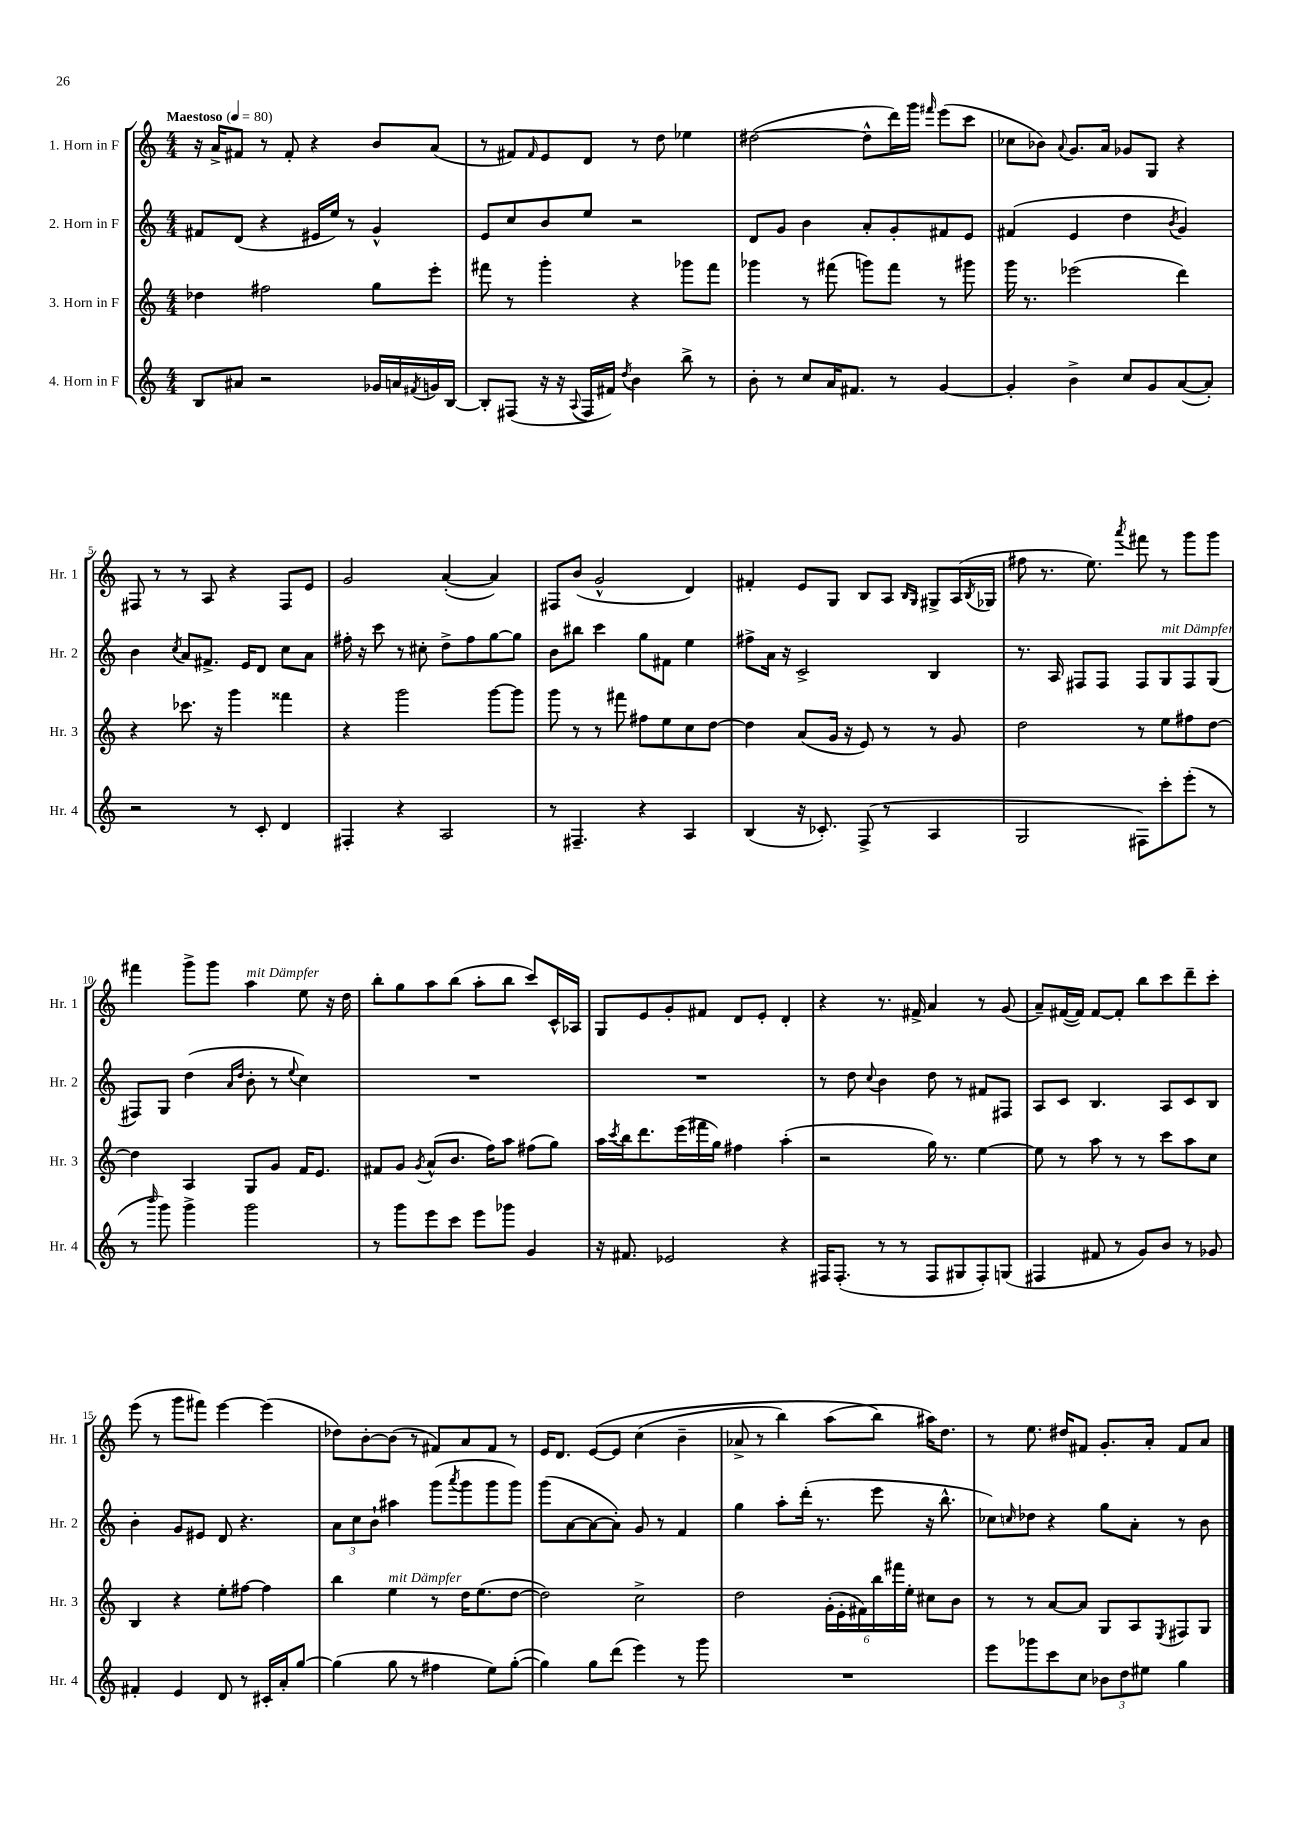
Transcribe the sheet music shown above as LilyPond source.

<<
\new StaffGroup <<
\new Staff = "s0" \with { instrumentName = "1. Horn in F" shortInstrumentName = "Hr. 1" } {
    \clef treble \key c \major \numericTimeSignature \time 4/4 \tempo "Maestoso" 4 = 80
    r16 a'16-> fis'8 r8 fis'8-. r4 b'8 a'8( |
    r8 fis'8) \grace { fis'16 } e'8 d'8 r8 d''8 ees''4 |
    dis''2~( dis''8-^ d'''16) g'''16 \grace { fis'''16 } e'''8( c'''8 |
    ces''8 bes'8) \appoggiatura { a'8 } g'8. a'16 ges'8 g8 r4 |
    fis8 r8 r8 a8 r4 fis8 e'8 |
    g'2 a'4~-.( a'4) |
    fis8 b'8( g'2-^ d'4) |
    fis'4-. e'8 g8 b8 a8 \grace { b16 g16 } gis8-> a16( \acciaccatura { b8 } ges16 |
    fis''8 r8. e''8.) \acciaccatura { a'''8 } fis'''8 r8 g'''8 g'''8 |
    fis'''4 g'''8-> g'''8 a''4^\markup { \italic "mit Dämpfer" } e''8 r16 d''16 |
    b''8-. g''8 a''8 b''8( a''8-. b''8 c'''8) c'16-^ aes16 |
    g8 e'8 g'8-. fis'8 d'8 e'8-. d'4-. |
    r4 r8. fis'16-> a'4 r8 g'8( |
    a'8--) fis'16~( fis'16) fis'8~ fis'8-. b''8 c'''8 d'''8-- c'''8-. |
    e'''8( r8 g'''8 fis'''8) e'''4~ e'''4( |
    des''8) b'8~-. b'8( r8 fis'8) a'8 fis'8 r8 |
    e'16 d'8. e'8~\( e'8 c''4( b'4-- |
    aes'8-> r8 b''4) a''8( b''8\) ais''16) d''8. |
    r8 e''8. dis''16 fis'8 g'8.-. a'16-. fis'8 a'8 \bar "|." |
}
\new Staff = "s1" \with { instrumentName = "2. Horn in F" shortInstrumentName = "Hr. 2" } {
    \clef treble \key c \major \numericTimeSignature \time 4/4
    fis'8 d'8( r4 eis'16 e''16) r8 g'4-^ |
    e'8 c''8 b'8 e''8 r2 |
    d'8 g'8 b'4 a'8-. g'8-. fis'8 e'8 |
    fis'4( e'4 d''4 \acciaccatura { b'8 } g'4) |
    b'4 \acciaccatura { c''8 } a'8 fis'8.-> e'16 d'8 c''8 a'8 |
    fis''16-. r16 c'''8 r8 cis''8-. d''8-> fis''8 g''8~ g''8 |
    b'8 bis''8 c'''4 g''8 fis'8 e''4 |
    fis''8-> a'16 r16 c'2-> b4 |
    r8. a16 fis8 fis8 fis8 g8^\markup { \italic "mit Dämpfer" } fis8 g8( |
    fis8) g8 d''4( \grace { a'16 d''16 } b'8-. r8 \appoggiatura { e''8 } c''4) |
    R1 |
    R1 |
    r8 d''8 \appoggiatura { c''8 } b'4 d''8 r8 fis'8 fis8 |
    a8 c'8 b4. a8 c'8 b8 |
    b'4-. g'8 eis'8 d'8 r4. |
    \tuplet 3/2 { a'8 c''8 b'8-! } ais''4 g'''8( \acciaccatura { a'''8 } g'''8 g'''8 g'''8) |
    g'''8( a'8~ a'8~ a'8-.) g'8 r8 f'4 |
    g''4 a''8-. d'''16-.( r8. e'''8 r16 b''8.-^ |
    ces''8) \grace { c''16 } des''8 r4 g''8 a'8-. r8 b'8 \bar "|." |
}
\new Staff = "s2" \with { instrumentName = "3. Horn in F" shortInstrumentName = "Hr. 3" } {
    \clef treble \key c \major \numericTimeSignature \time 4/4
    des''4 fis''2 g''8 e'''8-. |
    fis'''8 r8 g'''4-. r4 ges'''8 fis'''8 |
    ges'''4 r8 fis'''8( g'''8) fis'''8 r8 gis'''8 |
    g'''16 r8. ees'''2( d'''4) |
    r4 ces'''8. r16 g'''4 fisis'''4 |
    r4 g'''2 g'''8~ g'''8 |
    g'''8 r8 r8 fis'''8 fis''8 e''8 c''8 d''8~ |
    d''4 a'8( g'16 r16 e'8) r8 r8 g'8 |
    d''2 r8 e''8 fis''8 d''8~ |
    d''4 a4 g8 g'8 f'16 e'8. |
    fis'8 g'8 \acciaccatura { g'8 } a'8-^( b'8. f''16) a''8 fis''8( g''8) |
    a''16 \acciaccatura { c'''8 } b''16 d'''8. e'''16( fis'''16 g''16) fis''4 a''4-.( |
    r2 g''16) r8. e''4~ |
    e''8 r8 a''8 r8 r8 c'''8 a''8 c''8 |
    b4 r4 e''8-. fis''8~ fis''4 |
    b''4 e''4^\markup { \italic "mit Dämpfer" } r8 d''16 e''8.( d''8~ |
    d''2) c''2-> |
    d''2 \tuplet 6/4 { g'16-.( e'16-. fis'16) b''16 fis'''16 e''16-. } cis''8 b'8 |
    r8 r8 a'8~ a'8 g8 a8 \acciaccatura { e8 } fis8 g8 \bar "|." |
}
\new Staff = "s3" \with { instrumentName = "4. Horn in F" shortInstrumentName = "Hr. 4" } {
    \clef treble \key c \major \numericTimeSignature \time 4/4
    b8 ais'8 r2 ges'16 a'16 \acciaccatura { fis'8 } g'16 b16~ |
    b8-. fis8( r16 r16 \appoggiatura { a8 } fis16 fis'16) \acciaccatura { d''8 } b'4 b''8-> r8 |
    b'8-. r8 c''8 a'16 fis'8. r8 g'4~ |
    g'4-. b'4-> c''8 g'8 a'8~( a'8-.) |
    r2 r8 c'8-. d'4 |
    fis4-. r4 a2 |
    r8 fis4.-- r4 a4 |
    b4( r16 ces'8.-.) f8->( r8 a4 |
    g2 fis8) c'''8-. e'''8-.( r8 |
    r8 \grace { b'''16 } g'''8) g'''4-> g'''2 |
    r8 g'''8 e'''8 c'''8 e'''8 ges'''8 g'4 |
    r16 fis'8. ees'2 r4 |
    fis16 fis8.-.( r8 r8 fis8 gis8 fis8-.) g8( |
    fis4 fis'8 r8 g'8) b'8 r8 ges'8 |
    fis'4-. e'4 d'8 r8 cis'16-. a'16-. g''8~ |
    g''4( g''8 r8 fis''4 e''8) g''8~-.( |
    g''4) g''8 d'''8( e'''4) r8 g'''8 |
    R1 |
    e'''8 ges'''8 c'''8 c''8 \tuplet 3/2 { bes'8 d''8 eis''8 } g''4 \bar "|." |
}
>>
>>
